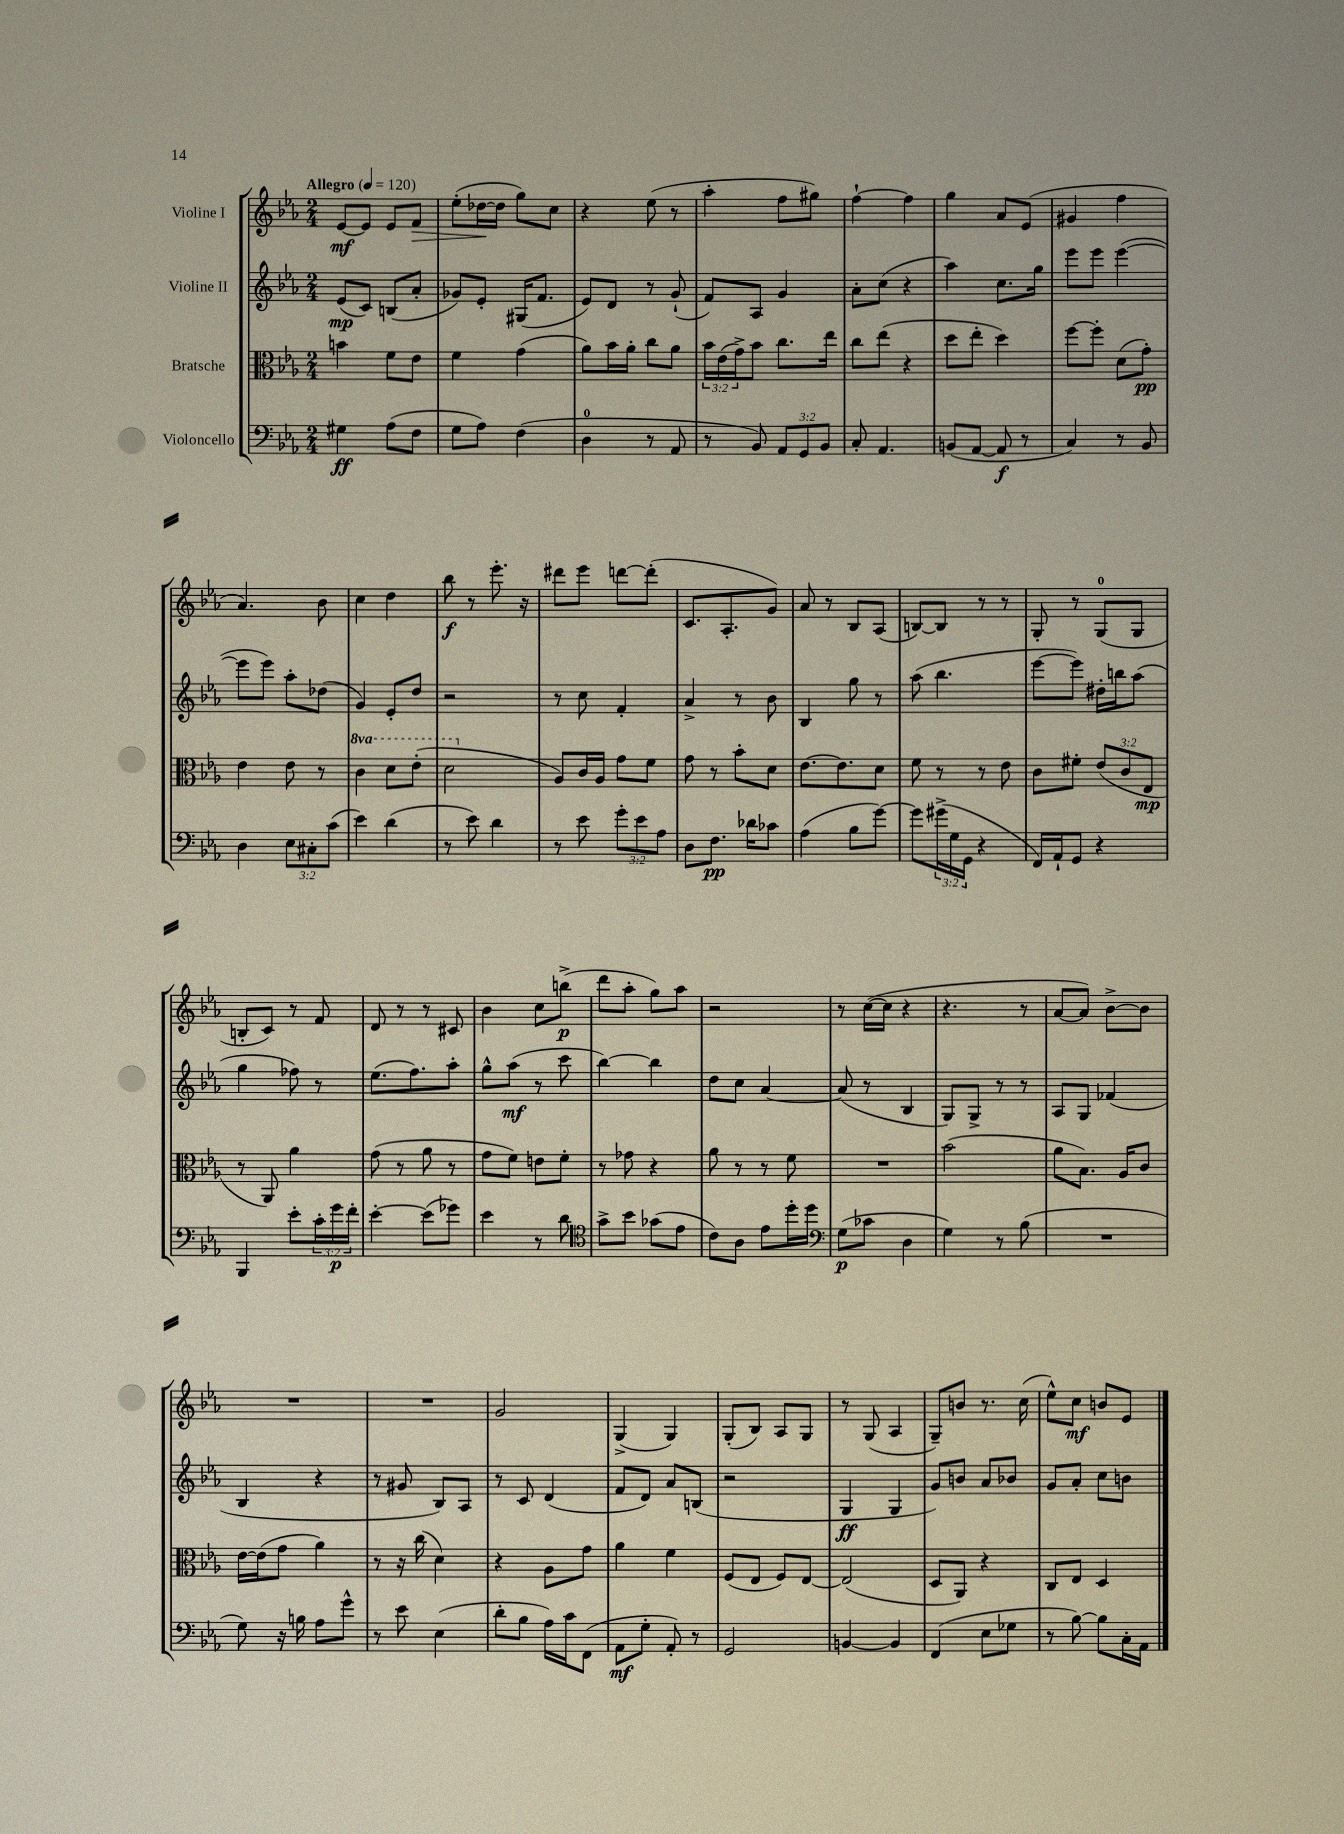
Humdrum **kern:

**kern	**kern	**kern	**kern
*staff4	*staff3	*staff2	*staff1
*clefF4	*clefC3	*clefG2	*clefG2
*k[b-e-a-]	*k[b-e-a-]	*k[b-e-a-]	*k[b-e-a-]
*M2/4	*M2/4	*M2/4	*M2/4
*MM120	*MM120	*MM120	*MM120
4G#	4b	(8e-	[8e-
.	.	8c)	8e-]
(8A-	8f	(8B	8e-
8F	8e-	8a-'	8f
=	=	=	=
8G	4f	8g-)	(8ee-'
8A-)	.	8e-'	[16dd-
.	.	.	16dd-]
(4F	(4g	(16G#	8gg)
.	.	8.f	.
.	.	.	8cc
=	=	=	=
4D	8a-)	8e-)	4r
.	16b-	8d	.
.	16a-'	.	.
8r	8cc	8r	(8ee-
8AA-	8a-	(8g`	8r
=	=	=	=
8r	24b-	8f)	4aa-'
.	(24e-	.	.
.	24g^)	.	.
8BB-)	8b-	8A-	.
12AA-	8.cc	4g	8ff
12GG	.	.	.
.	.	.	8gg#)
12BB-	.	.	.
.	16ee-	.	.
=	=	=	=
8C'	8cc	8a-'	[4ff`
4.AA-	(8ee-	(8cc	.
.	4r	4r	4ff]
=	=	=	=
(8BB	8dd	4aa-)	4gg
[8AA-	8ee-'	.	.
8AA-]	4dd)	8.cc	8a-
8r	.	.	(8e-
.	.	16gg	.
=	=	=	=
4C)	[8ff	8eee-	4g#
.	8ff']	8eee-	.
8r	(8d	([4eee-	4ff
8BB-	8g')	.	.
=	=	=	=
4D	4e-	8eee-]	4.a-)
.	.	8eee-)	.
12E-	8e-	8aa-'	.
12C#'	.	.	.
.	8r	(8dd-	8b-
(12c	.	.	.
=	=	=	=
4e-)	4cc	4g)	4cc
(4d	8dd	8e-'	4dd
.	(8ee-'	8dd	.
=	=	=	=
8r	2dd	2r	8bb-
8e-)	.	.	8r
4d	.	.	8.eee-'
.	.	.	16r
=	=	=	=
8r	8A-)	8r	8ddd#
8e-	16c	8cc	8eee-
.	16A-	.	.
12g'	8g	4f'	[8ddd
12e-	.	.	.
.	8f	.	(8ddd']
12A-	.	.	.
=	=	=	=
8D	8g	4a-^	8.c
8.F	8r	.	.
.	.	.	8.A-'
.	8b-'	8r	.
16d-	.	.	.
8c-	8d	8b-	8g)
=	=	=	=
(4A-	[8.e-	4B-	8a-
.	.	.	8r
.	8.e-]	.	.
8B-	.	8gg	8B-
[8g)	8d	8r	(8A-
=	=	=	=
8g]	8f	(8aa-	[8B)
(24g#^	8r	4.bb-	8B]
24G	.	.	.
24GG	.	.	.
4r	8r	.	8r
.	8e-	.	8r
=	=	=	=
16FF)	8c	[8eee-	8G'
16AA-`	.	.	.
8GG	8f#'	8eee-])	8r
4r	(12e-	16dd#'	(8G
.	.	16bb	.
.	12c	.	.
.	.	(8aa-	8G
.	12E-	.	.
=	=	=	=
4BBB-	8r	4gg	8B'
.	8AA-)	.	8c)
8e-'	4a-	8ff-)	8r
24c'	.	8r	8f
24g	.	.	.
24f'	.	.	.
=	=	=	=
[4e-'	(8g	(8.ee-	8d
.	8r	.	8r
.	.	8.ff)	.
(8e-]	8a-	.	8r
8g-)	8r	8aa-'	8c#
=	=	=	=
4e-	8g	8gg^^	4b-
.	8f)	(8aa-	.
8r	8e	8r	8cc
8d	8f'	8ccc	(8bb^
=	=	=	=
*clefC4	*	*	*
8g^	8r	[4bb-)	8ddd
8b-	8g-	.	8aa-'
(8g-	4r	4bb-]	8gg)
8e-	.	.	8aa-
=	=	=	=
8c)	8a-	8dd	2r
8A-	8r	8cc	.
8e-	8r	[4a-	.
16dd'	8f	.	.
16dd	.	.	.
=	=	=	=
*clefF4	*	*	*
(8G	2r	(8a-]	8r
8c-	.	8r	([16cc
.	.	.	16cc]
4D	.	4B-	4r
=	=	=	=
4G)	(2b-	8G)	4.r
.	.	8G^	.
8r	.	8r	.
(8B-	.	8r	8r
=	=	=	=
2r	8a-	8A-	[8a-
.	8.B-)	8G	8a-])
.	.	(4f-	[8b-^
.	16A-	.	.
.	8c	.	8b-]
=	=	=	=
8G)	[16e-	4B-	2r
.	(16e-]	.	.
16r	8g	.	.
16B	.	.	.
8A-	4a-)	4r	.
8g^^	.	.	.
=	=	=	=
8r	8r	8r	2r
8e-	16r	8g#	.
.	(16cc	.	.
(4E-	4d)	8B-)	.
.	.	8A-	.
=	=	=	=
8d'	4r	8r	2g
8B-	.	8c	.
16A-)	8A-	(4d	.
16c	.	.	.
(8FF	8g	.	.
=	=	=	=
8AA-	4a-	8f	(4G^
8G'	.	8d)	.
8AA-')	4f	8a-	4G)
8r	.	(8B	.
=	=	=	=
2GG	(8F	2r	(8G'
.	8E-	.	8B-)
.	8F)	.	8A-
.	[8E-	.	8G
=	=	=	=
[4BB	(2E-]	4G	8r
.	.	.	(8G
4BB]	.	4G	4A-
=	=	=	=
(4FF	8D	8g)	8G~)
.	8AA-)	8b	8b
8E-	4r	8a-	8.r
8G-	.	8b-	.
.	.	.	(16cc
=	=	=	=
8r	8C	8g	8ee-^^)
[8B-)	8E-	8a-'	8cc
8B-]	4D	8cc	8b
16C'	.	8b	8e-
16AA-	.	.	.
==	==	==	==
*-	*-	*-	*-
